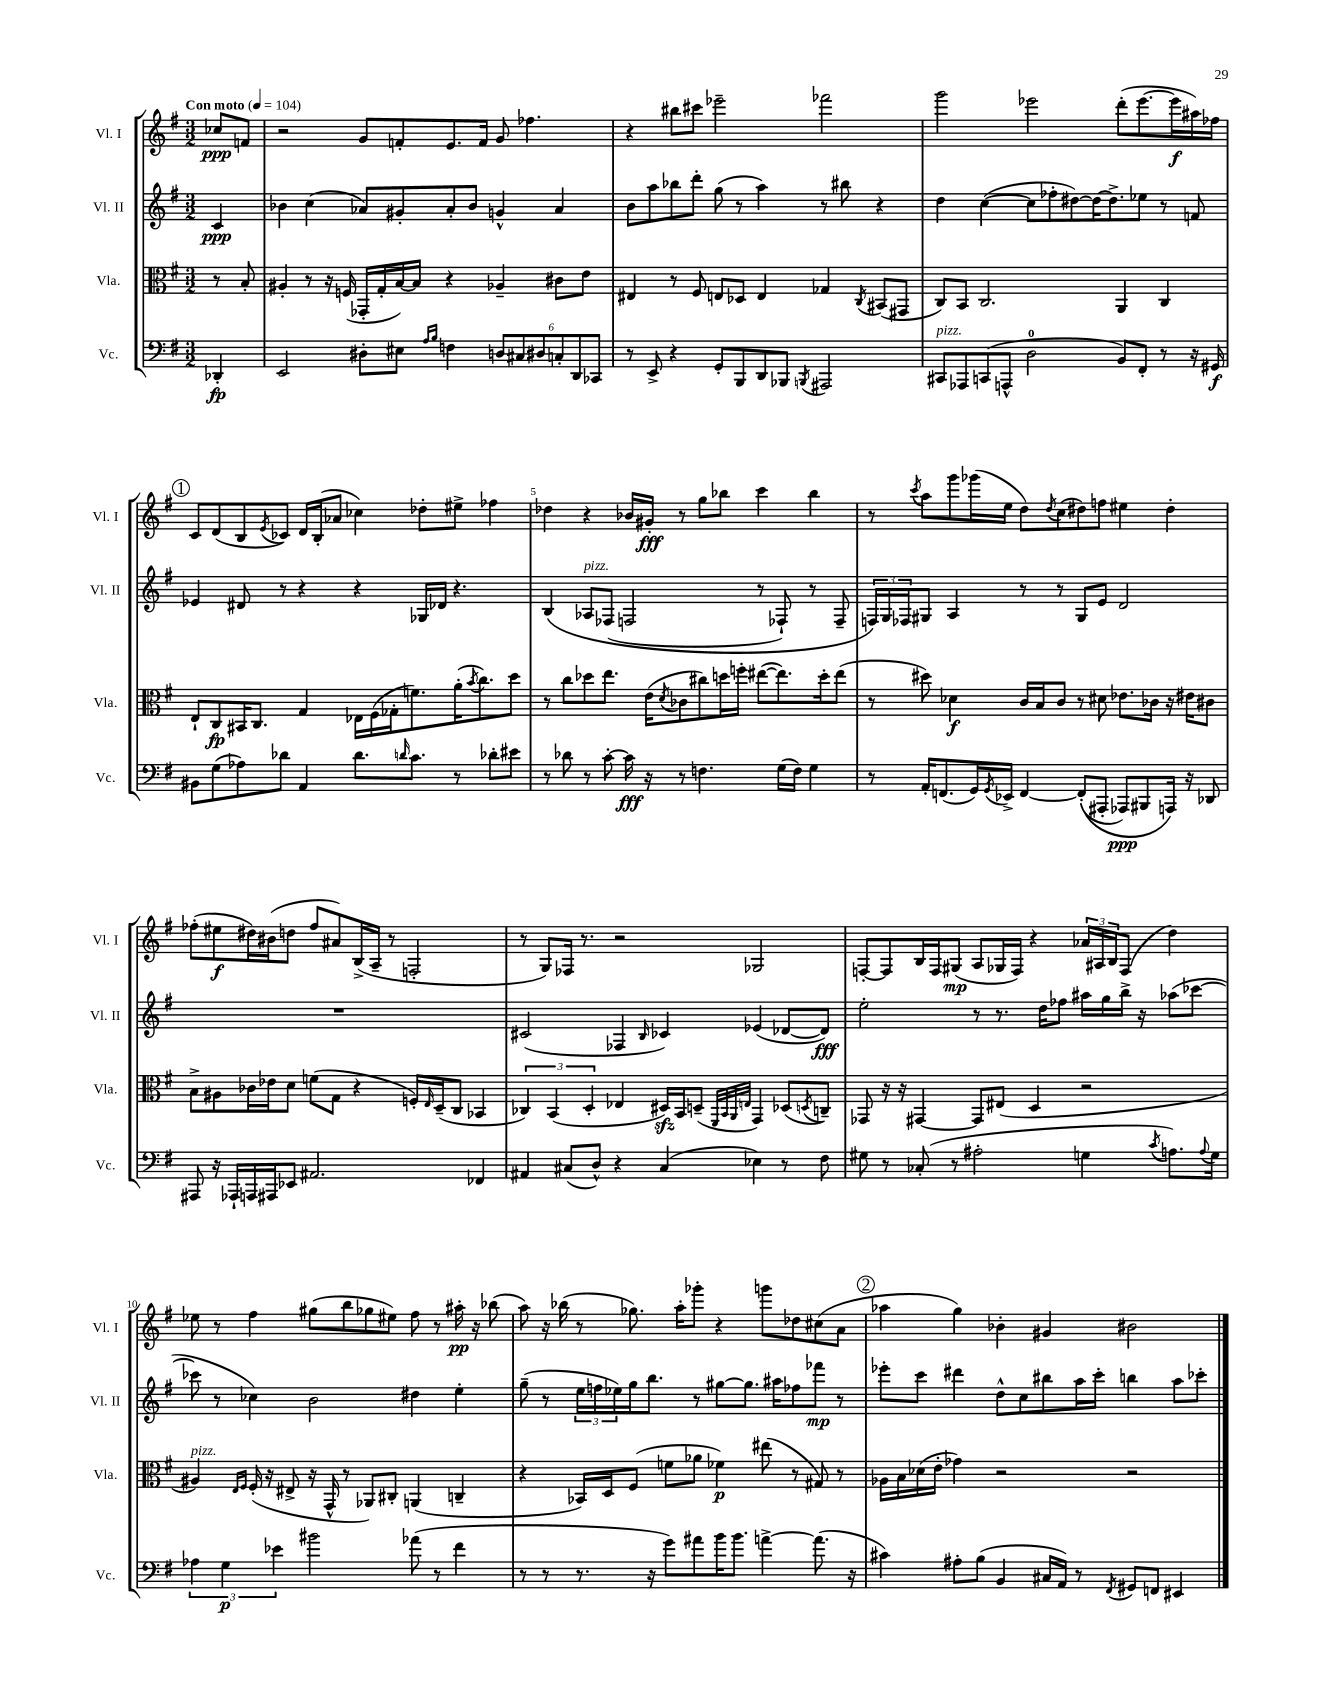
<<
\new StaffGroup <<
\new Staff = "s0" \with { instrumentName = "Vl. I" shortInstrumentName = "Vl. I" } {
    \clef treble \key g \major \numericTimeSignature \time 3/2 \partial 4 \tempo "Con moto" 4 = 104
    ces''8\ppp f'8 |
    r2 g'8 f'8-. e'8. f'16 g'8 fes''4. |
    r4 bis''8 cis'''8 ees'''2-- fes'''2 |
    g'''2 ees'''2 d'''8-.( ees'''8.~ ees'''16\f ais''16) fes''16 |
    \mark \markup { \circle "1" } c'8 d'8( b8 \acciaccatura { e'8 } ces'8) d'16 b16-.( aes'8 ces''4) des''8-. eis''8-> fes''4 |
    des''4 r4 bes'16 gis'16-.\fff r8 g''8 bes''8 c'''4 bes''4 |
    r8 \acciaccatura { c'''8 } a''8 g'''8 ges'''16( e''16 d''8) \acciaccatura { d''8 } c''8( dis''8) f''8 eis''4 dis''4-. |
    fes''8-.( eis''8\f dis''16) bis'16( d''8 fes''8 ais'8) b16->( a16-- r8 f2-. |
    r8 g8) fes16 r8. r2 ges2 |
    f8~-. f8 b16 f16 gis8\mp( a8 ges16 f16) r4 \tuplet 3/2 { aes'16 ais16 b16 } f8( d''4) |
    ees''8 r8 fis''4 gis''8( b''8 ges''8 eis''8) fis''8 r8 ais''16-.\pp r16 bes''8( |
    a''8) r16 bes''16( r8 ges''8.) a''16-. ges'''8-. r4 g'''8 des''8 cis''8( a'8 |
    \mark \markup { \circle "2" } aes''4 g''4) bes'4-. gis'4 bis'2 \bar "|." |
}
\new Staff = "s1" \with { instrumentName = "Vl. II" shortInstrumentName = "Vl. II" } {
    \clef treble \key g \major \numericTimeSignature \time 3/2 \partial 4
    c'4\ppp |
    bes'4 c''4( aes'8) gis'8-. aes'8-. bes'8 g'4-^ aes'4 |
    b'8 a''8 bes''8 d'''8-. g''8( r8 a''4) r8 bis''8 r4 |
    d''4 c''4~( c''8 fes''8-. dis''8~) dis''16~ dis''8.-> ees''8 r8 f'8 |
    \mark \markup { \circle "1" } ees'4 dis'8 r8 r4 r4 ges16 des'16 r4. |
    b4\( aes8^\markup { \italic "pizz." } fes8( f2 r8 fes8-!) r8 fes8-- |
    \tuplet 3/2 { f16\) g16 fes16 } gis8 a4 r8 r8 gis8 e'8 d'2 |
    R1. |
    cis'2( fes4 \grace { b16 } ces'4) ees'4( des'8~ des'8\fff) |
    e''2-. r8 r8. d''16 fes''8 ais''16 g''16 b''16-> r16 aes''8( ces'''8~ |
    ces'''8 r8 ces''4) b'2 dis''4 e''4-. |
    g''8--( r8 \tuplet 3/2 { e''16 f''16 ees''16) } g''16 b''8. r8 gis''8~ gis''8. ais''16 fes''8 fes'''8\mp r8 |
    \mark \markup { \circle "2" } ees'''8-. c'''8 dis'''4 d''8-^ c''8 bis''8 a''16 c'''16-. b''4 a''8 ces'''8-. \bar "|." |
}
\new Staff = "s2" \with { instrumentName = "Vla." shortInstrumentName = "Vla." } {
    \clef alto \key g \major \numericTimeSignature \time 3/2 \partial 4
    r8 b8-. |
    ais4-. r8 r16 f16( ges,16-. g16-. b16~) b16 r4 aes4-- cis'8 e'8 |
    eis4 r8 fis8 e8 des8 e4 ges4 \acciaccatura { c8 } bis,8( gis,8 |
    c8) b,8 c2. a,4 c4 |
    \mark \markup { \circle "1" } e8-! c8\fp bis,16 c8. g4 ees16 fis16( ges16-. f'8.) a'16-.( \acciaccatura { b'8 } c''8.) d''8 |
    r8 c''8 des''8 e''8. e'16( \acciaccatura { d'8 } ces'8 cis''8) d''16 f''16-. eis''8~( eis''8.) d''16-. eis''8( |
    r8 dis''8) des'4\f c'16 b16 c'8 r8 dis'8 ees'8. ces'16 r16 eis'16 cis'8 |
    b8-> ais8 ces'16 ees'16 d'8 f'8( g8 r4 f16-.) \grace { e16 } d16--( c8 bes,4 |
    \tuplet 3/2 { ces4) b,4( d4-. } ees4 dis16\sfz) b,16 d8--( \grace { fis,32 b,32 a,32 e32 } g,4) des8( \acciaccatura { d8 } c8--) |
    ges,8 r16 r16 gis,4~ gis,8 eis8( d4 r2 |
    ais4^\markup { \italic "pizz." }) \grace { e16 fis16 } fis16-.( r16 eis8-> r16 g,16-^ r8 aes,8) cis8-. a,4( c4-- |
    r4 bes,16) d16 fis8( f'8 aes'8 fes'4\p) eis''8( r8 gis8) r8 |
    \mark \markup { \circle "2" } aes16 b16 des'16( e'16-. ges'4) r2 r2 \bar "|." |
}
\new Staff = "s3" \with { instrumentName = "Vc." shortInstrumentName = "Vc." } {
    \clef bass \key g \major \numericTimeSignature \time 3/2 \partial 4
    des,4-.\fp |
    e,2 dis8-. eis8 \grace { a16 b16 } f4 \tuplet 6/4 { d8 cis8 dis8 c8-. d,8 ces,8 } |
    r8 e,8-> r4 g,8-. b,,8 d,8 bes,,8 \acciaccatura { b,,8 } ais,,2 |
    cis,8^\markup { \italic "pizz." } aes,,8 c,8( a,,8-^ d2-0 b,8) fis,8-. r8 r16 gis,16\f |
    \mark \markup { \circle "1" } bis,8 g8( aes8) des'8 a,4 des'8. \grace { d'16 } c'8. r8 des'8-. eis'8 |
    r8 des'8 r8 c'8~-. c'16\fff r16 r8 f4. g16( f16) g4 |
    r8 a,16-. f,8.( g,16) \acciaccatura { g,8 } ees,16-> f,4~ f,8-.(\( ais,,8-. aes,,8\ppp) bis,,8 a,,16\) r16 des,8 |
    ais,,8 r16 aes,,16-! a,,16 ais,,16 ees,8 ais,2. fes,4 |
    ais,4 cis8( d8-^) r4 cis4( ees4) r8 fis8 |
    gis8 r8 ces8-.( r8 ais2-. g4 \acciaccatura { c'8 } a8.) \appoggiatura { a8 } g16 |
    \tuplet 3/2 { aes4 g4\p ees'4 } bis'2 aes'8( r8 fis'4 |
    r8 r8 r8. r16 g'8) ais'8 b'16 b'8. a'4~-> a'8.( r16 |
    \mark \markup { \circle "2" } cis'4) ais8-. b8( b,4 cis16 a,16) r8 \acciaccatura { fis,8 } gis,8 f,8 eis,4 \bar "|." |
}
>>
>>
\layout { \context { \Score \override BarNumber.break-visibility = ##(#f #t #t) barNumberVisibility = #(every-nth-bar-number-visible 5) } }
